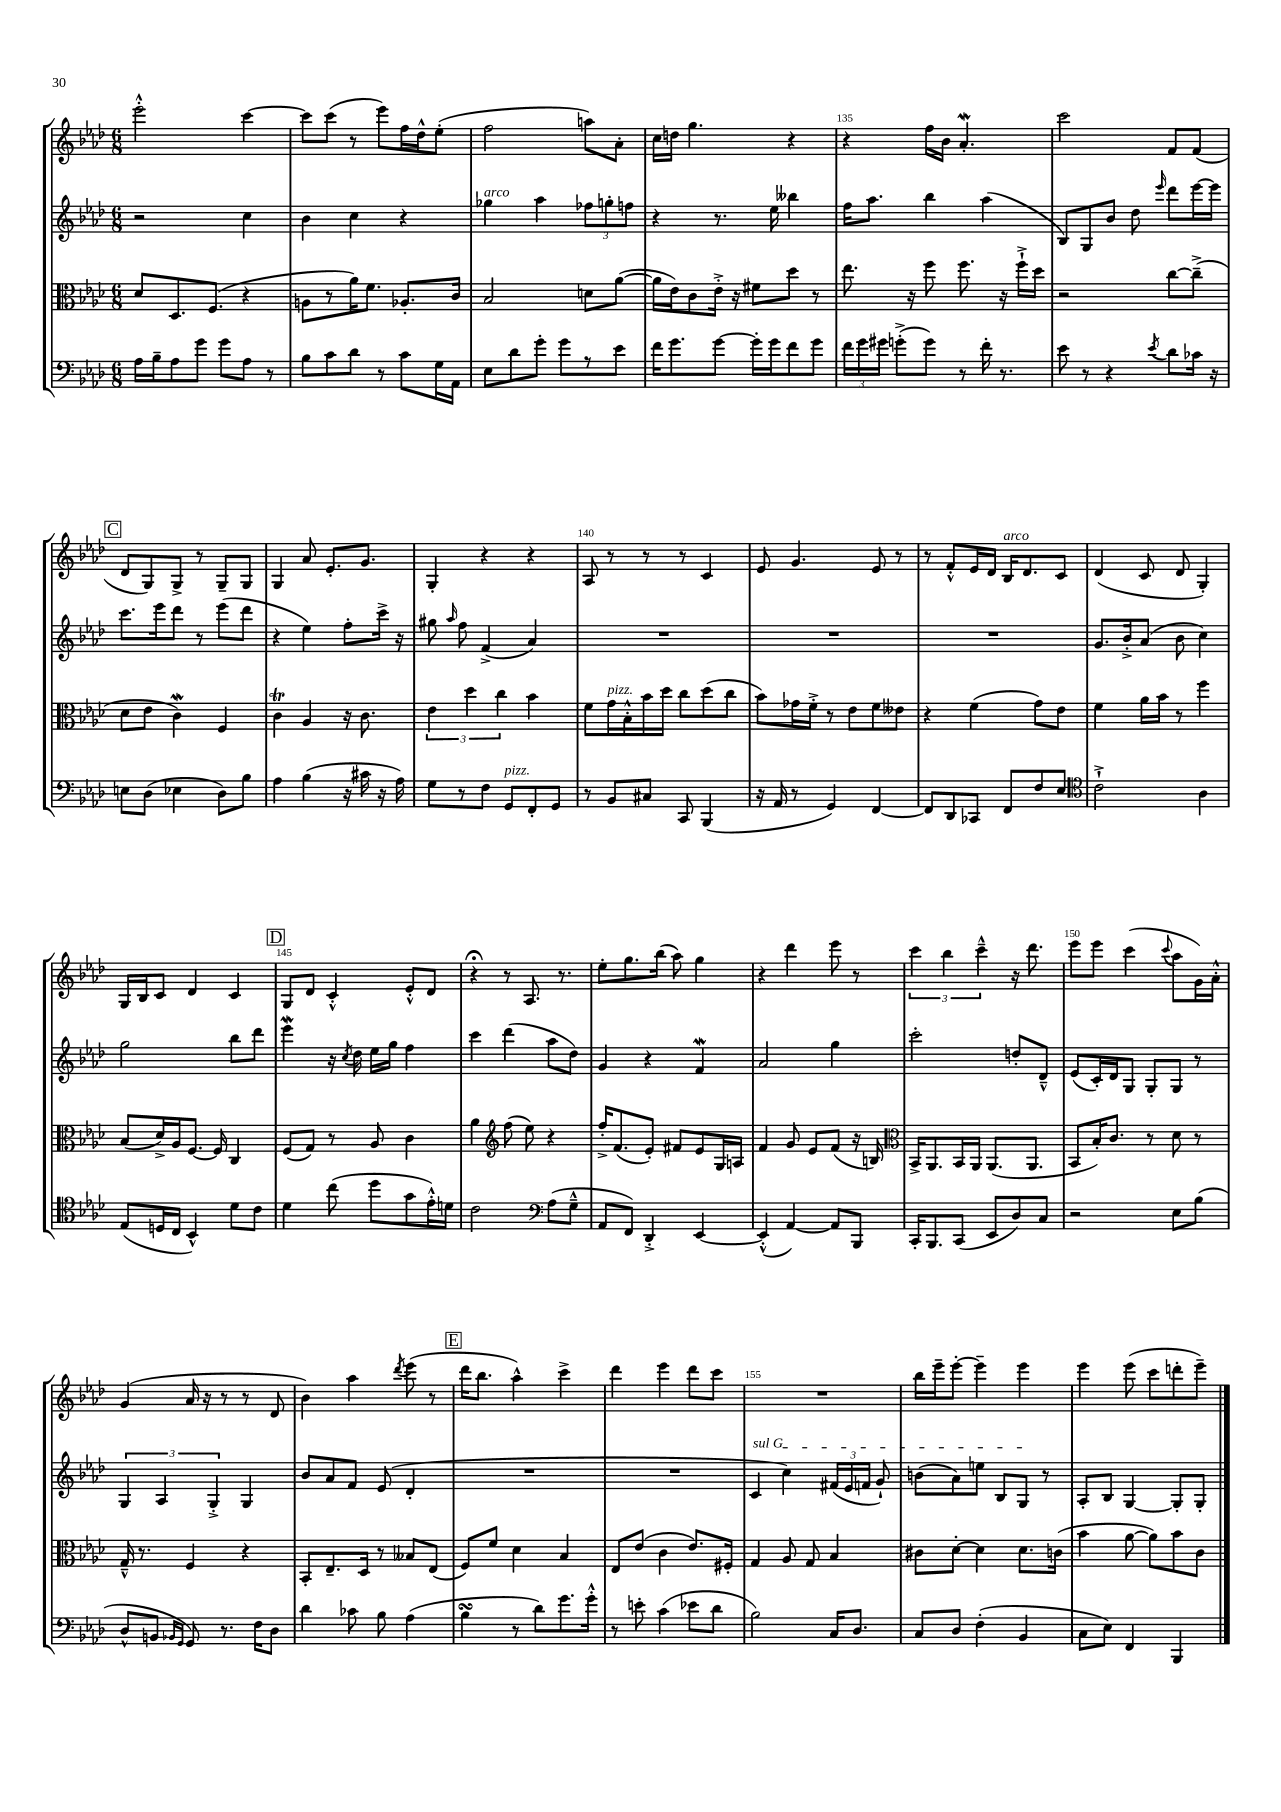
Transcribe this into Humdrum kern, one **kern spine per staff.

**kern	**kern	**kern	**kern
*staff4	*staff3	*staff2	*staff1
*clefF4	*clefC3	*clefG2	*clefG2
*k[b-e-a-d-]	*k[b-e-a-d-]	*k[b-e-a-d-]	*k[b-e-a-d-]
*M6/8	*M6/8	*M6/8	*M6/8
16A-\LL	8d-/L	2r	2eee-'^^\
16B-~\J	.	.	.
8A-\	8.D-/	.	.
8g\J	.	.	.
.	(8.F/J	.	.
8g\L	.	.	.
8A-\J	4r	4cc\	[4ccc\
8r	.	.	.
=	=	=	=
8B-\L	8A\L	4b-\	8ccc\]L
8c\	8r	.	(8ccc\J
8d-\J	16a-\K)	4cc\	8r
.	8.f\J	.	.
8r	.	.	8eee-\L)
8c\L	8.A-'/L	4r	16ff\L
.	.	.	16dd-^^\J
16G\L	.	.	(8ee-'\J
16AA-\JJ	16c/Jk	.	.
=	=	=	=
8E-\L	2B-/	4gg-\	2ff\
8d-\	.	.	.
8g'\J	.	4aa-\	.
8g\L	.	.	.
8r	8d\L	12ff-\L	8aa\L)
.	.	12gg'\	.
8e-\J	([8a-\J	.	8a-'\J
.	.	12ff\J	.
=	=	=	=
16f\LK	16a-\]LL	4r	16cc\LL
8.g\	16e-\J)	.	16dd\JJ
.	8c\	.	4.gg\
[8g\J	16e-'^\Jk	8.r	.
.	16r	.	.
16g'\]LL	8f#\L	.	.
16g\J	.	16ee-\	.
8f\	8dd-\J	4bb--\	4r
8g\J	8r	.	.
=	=	=	=
24f\LL	8.ee-\	16ff\LK	4r
24g\	.	.	.
.	.	8.aa-\J	.
24g#\JJ	.	.	.
(8g'^\L	.	.	.
.	16r	.	.
8g\J)	8ff\	4bb-\	16ff\LL
.	.	.	16b-\JJ
8r	8.ff\	.	4.a-'/
16f'\	.	(4aa-\	.
8.r	16r	.	.
.	16ff`^\LL	.	.
.	16dd-\JJ	.	.
=	=	=	=
8e-\	2r	8B-/L)	2ccc\
8r	.	8G/	.
4r	.	8b-/J	.
.	.	8dd-\	.
8qe-/	.	16qqeee-/	.
8d-\L	[8cc\L	8ddd-\L	8f/L
16c-\Jk	(8cc~^\]J	[16eee-\L	(8f/J
16r	.	16eee-\]JJ	.
=	=	=	=
8E\L	8d-\L	8.ccc\L	8d-/L
(8D-\J	8e-\J	.	8G/)
.	.	16eee-\k	.
4E-\	4c\)	8ddd-\J	8G^/J
.	.	8r	8r
8D-\L)	4F/	(8eee-\L	8G~/L
8B-\J	.	8ddd-\J	8G/J
=	=	=	=
4A-\	4c\	4r	4G/
(4B-\	4A-/	4ee-\)	8a-/
.	.	.	8.e-'/L
16r	16r	8ff'\L	.
16c#\	8.c\	.	8.g/J
16r	.	16ccc^\Jk	.
16A-\)	.	16r	.
=	=	=	=
8G\L	6e-\	8gg#\	4G'/
.	.	16qqaa-/	.
8r	.	8ff\	.
.	6dd-\	.	.
8F\J	.	(4f^/	4r
.	6cc\	.	.
8GG/L	.	.	.
8FF'/	4b-\	4a-/)	4r
8GG/J	.	.	.
=	=	=	=
8r	8f\L	2.r	8A-/
8BB-/L	16g\L	.	8r
.	16B-'^^\	.	.
8C#/J	16b-\	.	8r
.	16dd-\JJ	.	.
8CC/	8cc\L	.	8r
(4BBB-/	(8dd-\	.	4c/
.	8cc\J	.	.
=	=	=	=
16r	8b-\L)	2.r	8e-/
16AA-/	.	.	.
8r	16g-\L	.	4.g/
.	16f'^\JJ	.	.
4GG/)	8r	.	.
.	8e-\L	.	.
[4FF/	8f\	.	8e-/
.	8e--\J	.	8r
=	=	=	=
8FF/]L	4r	2.r	8r
8DD-/	.	.	8f'^^/L
8CC-/J	(4f\	.	16e-/L
.	.	.	16d-/JJ
8FF/L	.	.	16B-/LK
.	.	.	8.d-/
8F/	8g\L)	.	.
8E-/J	8e-\J	.	8c/J
=	=	=	=
*clefC4	*	*	*
2c`^\	4f\	8.g/L	(4d-/
.	.	16b-'^/k	.
.	16a-\LL	(8a-/J	8c/
.	16b-\JJ	.	.
.	8r	8b-\	8d-/
4A-\	4ff\	4cc\)	4G'/)
=	=	=	=
(8E-/L	(8B-/L	2gg\	16G/LL
.	.	.	16B-/J
16D/L	16d-^/L)	.	8c/J
16C/JJ	16A-/J	.	.
4BB-^^/)	[8.F/J	.	4d-/
.	16F/]	.	.
8d-\L	4C/	8bb-\L	4c/
8c\J	.	8ddd-\J	.
=	=	=	=
4d-\	(8F/L	4eee-\	8G/L
.	8G/J)	.	8d-/J
(8cc\	8r	16r	4c'^^/
.	.	8qcc/	.
.	.	16dd-\	.
8dd-\L	8A-/	16ee-\LL	.
.	.	16gg\JJ	.
8g\	4c\	4ff\	8e-'^^/L
16e-'^^\L)	.	.	8d-/J
16d\JJ	.	.	.
=	=	=	=
2c\	4a-\	4ccc\	4r;
*	*clefG2	*	*
.	(8ff\	(4ddd-\	8r
.	8ee-\)	.	8.A-/
*clefF4	*	*	*
(8A-\L	4r	8aa-\L	.
.	.	.	8.r
8G~^^\J	.	8dd-\J)	.
=	=	=	=
8AA-/L	16ff'^/LK	4g/	8ee-'\L
.	(8.f/	.	.
8FF/J)	.	.	8.gg\
4DD-'^/	8e-'/J)	4r	.
.	.	.	(16bb-\Jk
.	8f#/L	.	8aa-\)
[4EE-/	8e-/	4f/	4gg\
.	16G/L	.	.
.	16A/JJ	.	.
=	=	=	=
(4EE-'^^/]	4f/	2a-/	4r
[4AA-/)	8g/	.	4ddd-\
.	8e-/L	.	.
8AA-/]L	(8f/J	4gg\	8eee-\
8BBB-/J	16r	.	8r
.	16B/)	.	.
=	=	=	=
*	*clefC3	*	*
16CC'/LK	16BB-^/LK	2ccc'\	6ccc\
8.BBB-/	8.AA-/	.	.
.	.	.	6bb-\
(8CC/J	16BB-/L	.	.
.	16AA-/JJ	.	.
.	.	.	6ccc~^^\
8EE-/L	(8.AA-/L	.	.
8D-/)	.	8dd'/L	16r
.	8.AA-/J	.	8.ddd-\
8C/J	.	8d-~^^/J	.
=	=	=	=
2r	8BB-/L	(8e-/L	8eee-\L
.	16B-'/K)	16c'/L)	8eee-\J
.	8.c/J	16d-/J	.
.	.	8G/J	(4ccc\
.	8r	8G'/L	.
.	.	.	8qqccc/
8E-\L	8d-\	8G/J	8aa-\L
(8B-\J	8r	8r	16g\L)
.	.	.	16a-'^^\JJ
=	=	=	=
8D-^^/L	16G~^^/	6G/	(4g/
.	8.r	.	.
8BB/J	.	.	.
.	.	6A-/	.
16qqBB-/LL	.	.	.
16qqGG/JJ	.	.	.
8GG/)	4F/	.	16a-/
.	.	.	16r
.	.	6G'^/	.
8.r	.	.	8r
.	4r	4G/	8r
16F\LK	.	.	.
8D-\J	.	.	8d-/
=	=	=	=
4d-\	8BB-'/L	8b-/L	4b-\)
.	8.E-~/	8a-/	.
8c-\	.	8f/J	4aa-\
.	16D-/Jk	.	.
8B-\	8r	(8e-/	.
.	.	.	8qddd-/
(4A-\	8B--/L	4d-'/	(8eee-\
.	(8E-/J	.	8r
=	=	=	=
4B-\	8F/L)	2.r	16ddd-\LK
.	.	.	8.bb-\J
.	8f/J	.	.
8r	4d-\	.	4aa-^^\)
8d-\L)	.	.	.
8.g\	4B-/	.	4ccc^\
16g'^^\Jk	.	.	.
=	=	=	=
8r	8E-/L	2.r	4ddd-\
8e'\	(8e-/J	.	.
(4c\	4c\	.	4eee-\
8e-\L	8.e-/L)	.	8ddd-\L
8d-\J	.	.	8ccc\J
.	16F#'/Jk	.	.
=	=	=	=
2B-\)	4G/	4c/	2.r
.	8A-/	4cc\)	.
.	8G/	.	.
16C/LK	4B-/	(24f#/LL	.
.	.	24e-/	.
8.D-/J	.	.	.
.	.	24f/JJ	.
.	.	8g`/)	.
=	=	=	=
8C/L	8c#\L	(8b\L	16bb-\LL
.	.	.	16eee-~\J
8D-/J	[8d-'\J	8a-\)	[8eee-'\J
(4F'\	4d-\]	8ee\J	4eee-~\]
.	.	8B-/L	.
4BB-/	8.d-\L	8G/J	4eee-\
.	.	8r	.
.	(16c\Jk	.	.
=	=	=	=
8C\L	4b-\	8A-'/L	4eee-\
8E-\J)	.	8B-/J	.
4FF/	[8a-\	[4G/	(8eee-\
.	8a-\]L)	.	8ccc\L
4BBB-/	8b-\	8G'/]L	8ddd'\
.	8c\J	8G'/J	8eee-~\J)
==	==	==	==
*-	*-	*-	*-
